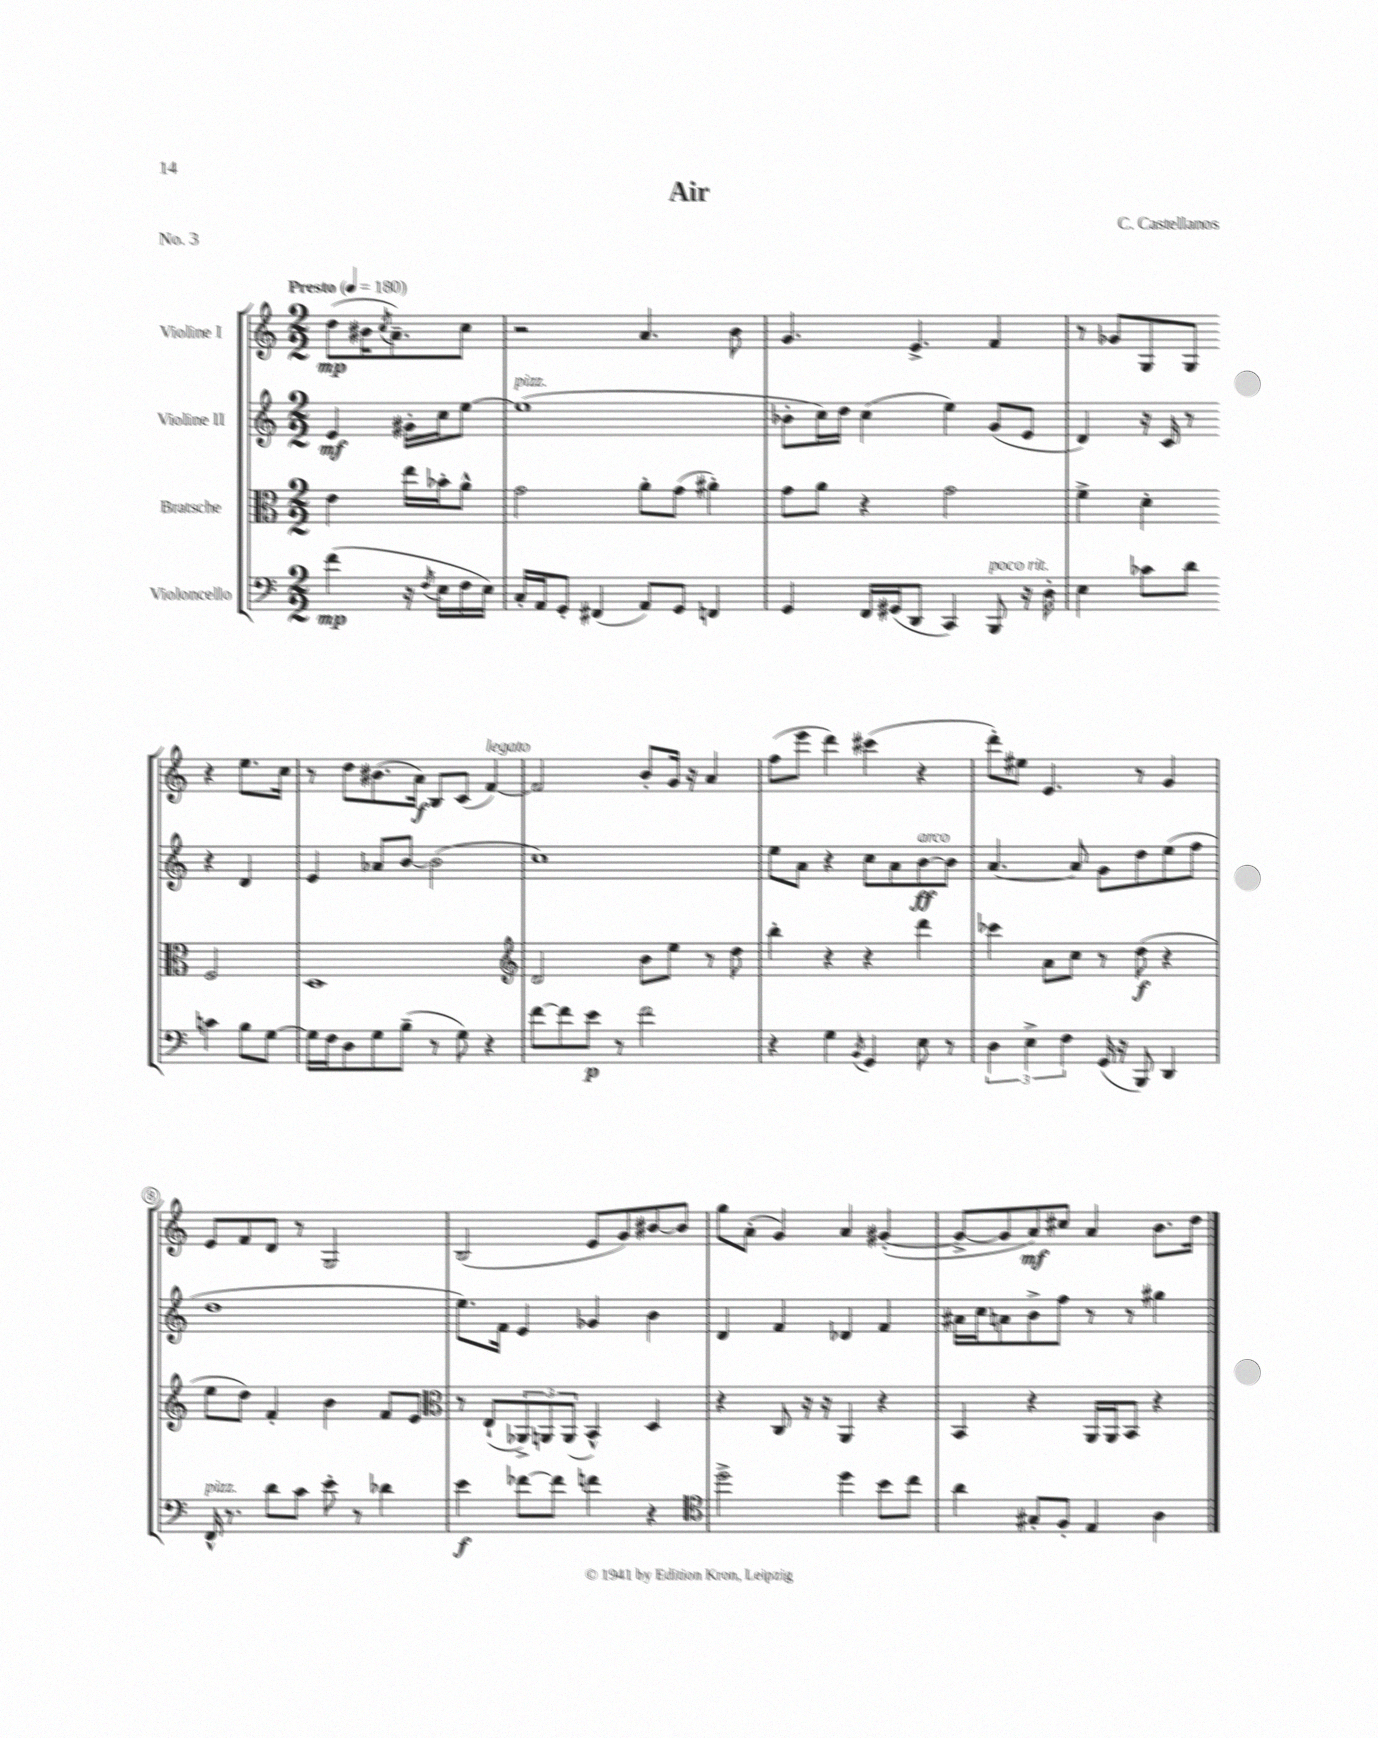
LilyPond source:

\header { title = "Air" composer = "C. Castellanos" piece = "No. 3" }
<<
\new StaffGroup <<
\new Staff = "s0" \with { instrumentName = "Violine I" } {
    \clef treble \key c \major \numericTimeSignature \time 2/2 \partial 2 \tempo "Presto" 4 = 180
    d''8\mp( bis'16 \acciaccatura { c''8 } a'8.--) c''8 |
    r2 a'4. b'8 |
    g'4. e'4.-> f'4 |
    r8 ges'8 g8 g8 r4 e''8. c''16 |
    r8 d''8 bis'8.( a'16\f) b8 c'8( f'4~^\markup { \italic "legato" }) |
    f'2 b'8-. g'16 r16 a'4 |
    f''8( e'''8 d'''4) cis'''4( r4 |
    d'''8-.) eis''8 e'4. r8 g'4 |
    e'8 f'8 d'8 r8 g2 |
    b2( e'8 g'8) bis'8~ bis'8 |
    g''8 a'8-.( g'4) a'4 gis'4~-.( |
    gis'8~-> gis'8 a'8\mf) cis''8 a'4 b'8. d''16 \bar "|." |
}
\new Staff = "s1" \with { instrumentName = "Violine II" } {
    \clef treble \key c \major \numericTimeSignature \time 2/2 \partial 2
    e'4\mf gis'16-. c''16 e''8~ |
    e''1^\markup { \italic "pizz." }( |
    bes'8-. c''16) d''16 c''4( e''4) g'8( e'8 |
    d'4) r16 c'16 r8 r4 d'4 |
    e'4 aes'8 b'8~ b'2( |
    c''1) |
    e''8 a'8 r4 c''8 a'8 b'8~\ff^\markup { \italic "arco" } b'8 |
    a'4.~ a'8 g'8 d''8 e''8( f''8 |
    d''1 |
    e''8.) f'16 e'4 ges'4 b'4 |
    d'4 f'4 des'4 f'4 |
    ais'16 c''16 a'8 b'8-> f''8 r8 r8 gis''4 \bar "|." |
}
\new Staff = "s2" \with { instrumentName = "Bratsche" } {
    \clef alto \key c \major \numericTimeSignature \time 2/2 \partial 2
    e'4 e''16 bes'16-. a'8-^ |
    g'2 a'8-. g'8( ais'4-.) |
    g'8 a'8 r4 g'2 |
    f'4-> d'4-. f2 |
    d1 |
    \clef treble d'2 b'8 e''8 r8 d''8 |
    b''4-. r4 r4 d'''4 |
    ces'''4 a'8 c''8 r8 d''8\f( r4 |
    e''8 d''8) f'4-. b'4 f'8 e'8 |
    \clef alto r8 e8-!( \tuplet 3/2 { aes,8->) a,8 a,8( } b,4-^) d4 |
    r4 c8 r16 r16 a,4 r4 |
    b,4 r4 a,16 a,16 b,8 r4 \bar "|." |
}
\new Staff = "s3" \with { instrumentName = "Violoncello" } {
    \clef bass \key c \major \numericTimeSignature \time 2/2 \partial 2
    f'4\mp( r16 \acciaccatura { f8 } e16 f16 e16) |
    c16-. a,16 g,8-. fis,4( a,8) g,8 f,4 |
    g,4 f,16 gis,16( d,8 c,4) b,,8^\markup { \italic "poco rit." } r16 d16-. |
    e4 ces'8 d'8 c'4 b8 g8~ |
    g16 f16 d8 g8 b8--( r8 g8) r4 |
    f'8~ f'8 e'8\p r8 f'2 |
    r4 g4 \acciaccatura { b,8 } g,4 e8 r8 |
    \tuplet 3/2 { d4 e4-> f4 } g,16( r16 b,,8) d,4 |
    f,16-^^\markup { \italic "pizz." } r8. d'8 c'8 e'8-. r8 des'4 |
    e'4\f fes'8~ fes'8 f'4 r4 |
    \clef tenor d''2-> d''4 b'8 c''8 |
    a'4 gis8-. f8-. e4 a4 \bar "|." |
}
>>
>>
\layout { \context { \Score \override BarNumber.stencil = #(make-stencil-circler 0.1 0.3 ly:text-interface::print) } }
